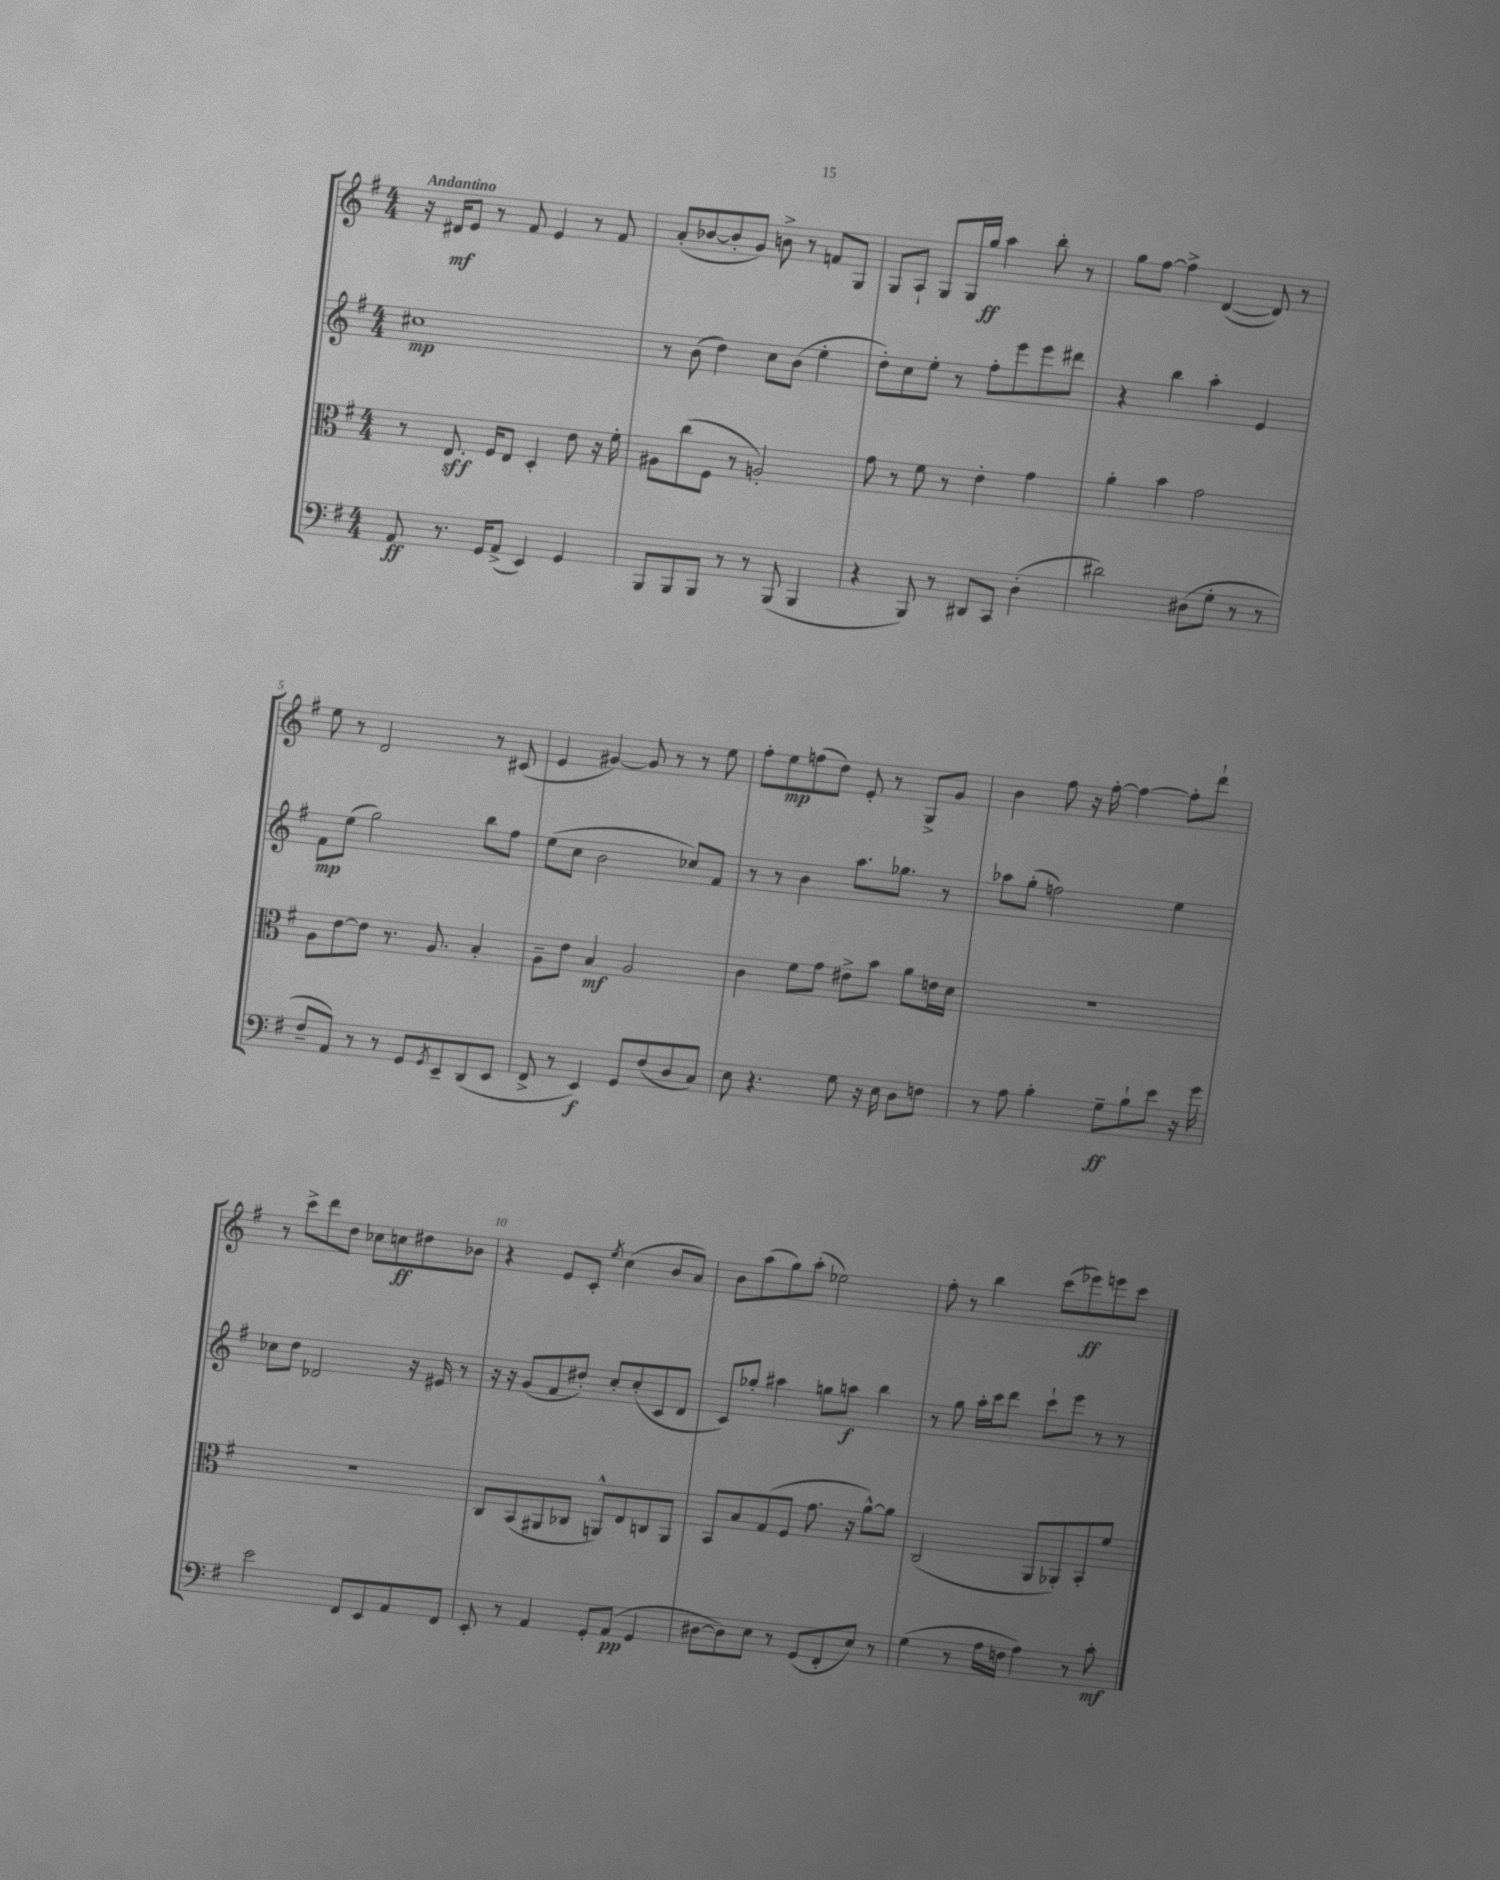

**kern	**dynam	**kern	**dynam	**kern	**dynam	**kern	**dynam
*part4	*part4	*part3	*part3	*part2	*part2	*part1	*part1
*staff4	*staff4	*staff3	*staff3	*staff2	*staff2	*staff1	*staff1
*clefF4	*	*clefC3	*	*clefG2	*	*clefG2	*
*k[f#]	*	*k[f#]	*	*k[f#]	*	*k[f#]	*
*M4/4	*	*M4/4	*	*M4/4	*	*M4/4	*
=1	=1	=1	=1	=1	=1	=1	=1
!	!	!	!	!	!	!LO:TX:a:B:t=Andantino	!
8AA/	ff	8r	.	1cc#X	mp	16r	.
.	.	.	.	.	.	16d#X/KL	mf
8.r	.	8.E/	sff	.	.	8e/J	.
.	.	.	.	.	.	8r	.
16GG/KL	.	16F#/KL	.	.	.	.	.
(8AA^/J	.	8E/J	.	.	.	8f#/	.
4EE/)	.	4D'/	.	.	.	4e/	.
4GG/	.	8e\	.	.	.	8r	.
.	.	16r	.	.	.	8f#/	.
.	.	16f#'\	.	.	.	.	.
=2	=2	=2	=2	=2	=2	=2	=2
8BBB/L	.	8A#X\L	.	8r	.	(8a'/L	.
8BBB/	.	(8cc\	.	(8b\	.	[8b-X/	.
8BBB/J	.	8F#\J	.	4dd\)	.	8b-'/]	.
8r	.	8r	.	.	.	8g/J)	.
8r	.	2An'/)	.	8cc\L	.	8bn^\	.
(8BBB/	.	.	.	(8b\J	.	8r	.
4BBB/	.	.	.	4ee'\	.	8fn/L	.
.	.	.	.	.	.	8G/J	.
=3	=3	=3	=3	=3	=3	=3	=3
4r	.	8g\	.	8dd'\L)	.	8G/L	.
.	.	8r	.	8cc\	.	8A`/J	.
8BBB/)	.	8f#\	.	8ee'\J	.	8G/L	.
8r	.	8r	.	8r	.	16G/L	.
.	.	.	.	.	.	16gg/JJ	ff
8DD#X/L	.	4e'\	.	8ff#'\L	.	4aa\	.
8CC/J	.	.	.	8eee\	.	.	.
(4D'\	.	4g\	.	8eee\	.	8bb'\	.
.	.	.	.	8ddd#X\J	.	8r	.
=4	=4	=4	=4	=4	=4	=4	=4
2d#X\)	.	4a'\	.	4r	.	8gg\L	.
.	.	.	.	.	.	[8ff#\J	.
.	.	4b\	.	4bb\	.	4ff#^\]	.
(8D#X\L	.	2g\	.	4aa'\	.	([4d/	.
8G'\J	.	.	.	.	.	.	.
8r	.	.	.	4e/	.	8d/])	.
8r	.	.	.	.	.	8r	.
!!LO:LB:g=z
=5	=5	=5	=5	=5	=5	=5	=5
8F#~/L	.	8A\L	.	8f#\L	mp	8ee\	.
8AA/J)	.	[8e\	.	(8ee\J	.	8r	.
8r	.	8e\J]	.	2gg\)	.	2d/	.
8r	.	8.r	.	.	.	.	.
8GG/L	.	.	.	.	.	.	.
.	.	8.A/	.	.	.	.	.
8qGG/	.	.	.	.	.	.	.
8EE~/	.	.	.	.	.	.	.
(8DD/	.	4B'/	.	8bb\L	.	8r	.
8EE/J	.	.	.	8ff#\J	.	(8c#X/	.
=6	=6	=6	=6	=6	=6	=6	=6
8FF#^/	.	8A~\L	.	(8ee\L	.	4e/	.
8r	.	8e\J	.	8cc\J	.	.	.
4EE/)	f	4B/	mf	2b\	.	[4g#X/)	.
8GG/L	.	2A/	.	.	.	8g#/]	.
(8F#/	.	.	.	.	.	8r	.
8D/	.	.	.	8cc-X/L)	.	8r	.
8C/J)	.	.	.	8f#/J	.	8ee\	.
=7	=7	=7	=7	=7	=7	=7	=7
8E\	.	4c\	.	8r	.	8ff#'\L	.
4.r	.	.	.	8r	.	8ee\	mp
.	.	8f#\L	.	4b\	.	(8ffn\	.
.	.	8g\J	.	.	.	8dd\J)	.
8G\	.	8e#X^\L	.	8.aa\L	.	8e'/	.
16r	.	8b\J	.	.	.	8r	.
16E\	.	.	.	8.gg-X\J	.	.	.
8D\L	.	8a\L	.	.	.	8G^/L	.
8Fn\J	.	16en\L	.	8r	.	8g/J	.
.	.	16d\JJ	.	.	.	.	.
=8	=8	=8	=8	=8	=8	=8	=8
8r	.	1r	.	8aa-X\L	.	4b\	.
8A\	.	.	.	(8gg'\J	.	.	.
4B'\	.	.	.	2ffn\)	.	8ff#\	.
.	.	.	.	.	.	16r	.
.	.	.	.	.	.	[16ff#'\	.
8G~\L	ff	.	.	.	.	4ff#\_	.
8B`\	.	.	.	.	.	.	.
8e\J	.	.	.	4ee\	.	8ff#'\L]	.
16r	.	.	.	.	.	8ddd`\J	.
16g\	.	.	.	.	.	.	.
!!LO:LB:g=z
=9	=9	=9	=9	=9	=9	=9	=9
2e\	.	1r	.	8cc-X\L	.	8r	.
.	.	.	.	8dd\J	.	8ccc^\L	.
.	.	.	.	2d-X/	.	8ddd\	.
.	.	.	.	.	.	8dd\J	.
8FF#/L	.	.	.	.	.	8cc-X\L	.
8EE/	.	.	.	.	.	8ccn\	ff
8AA/	.	.	.	16r	.	8dd#X\	.
.	.	.	.	16e#X/	.	.	.
8FF#/J	.	.	.	8r	.	8b-X\J	.
=10	=10	=10	=10	=10	=10	=10	=10
8EE'/	.	8C/L	.	16r	.	4r	.
.	.	.	.	16r	.	.	.
8r	.	(8BB/	.	(8g/L	.	.	.
4AA/	.	8AA#X/	.	8f#/	.	8e/L	.
.	.	8C-X/J	.	8dd#X'/J)	.	8c'/J	.
.	.	.	.	.	.	8qee/	.
8GG'/L	.	8AAn^^/L)	.	8cc'/L	.	(4cc\	.
(8AA/J	pp	8E/	.	(8cc'/	.	.	.
4GG/	.	8Cn/	.	8c/	.	8b/L	.
.	.	8AA/J	.	8d/J	.	8a/J)	.
=11	=11	=11	=11	=11	=11	=11	=11
[8D#X\L	.	8BB/L	.	8c/L)	.	8b\L	.
8D#\])	.	8B/	.	8gg-X'/J	.	(8aa\	.
8E\J	.	(8G/	.	4aa#X\	.	8gg\)	.
8r	.	8F#/J	.	.	.	(8aa'\J	.
(8GG/L	.	8.g\	.	8ggn\L	.	2ee-X\)	.
8FF#'/	.	.	.	8aan\J	f	.	.
.	.	16r	.	.	.	.	.
8E/J)	.	[8a^^\L)	.	4bb\	.	.	.
8r	.	8a\J]	.	.	.	.	.
=12	=12	=12	=12	=12	=12	=12	=12
(4G\	.	(2C/	.	8r	.	8ff#'\	.
.	.	.	.	8gg\	.	8r	.
8r	.	.	.	16aa'\LL	.	4bb\	.
.	.	.	.	16ccc\J	.	.	.
16A\LL	.	.	.	8ddd\J	.	.	.
16Fn\JJ	.	.	.	.	.	.	.
4A\)	.	8AA/L	.	8ccc`\L	.	(8ccc\L	.
.	.	8AA-X'/)	.	8eee\J	.	8eee-X\)	ff
8r	.	8BB'/	.	8r	.	8eeen\	.
8c'\	mf	8f#/J	.	8r	.	8ccc\J	.
==	==	==	==	==	==	==	==
*-	*-	*-	*-	*-	*-	*-	*-
